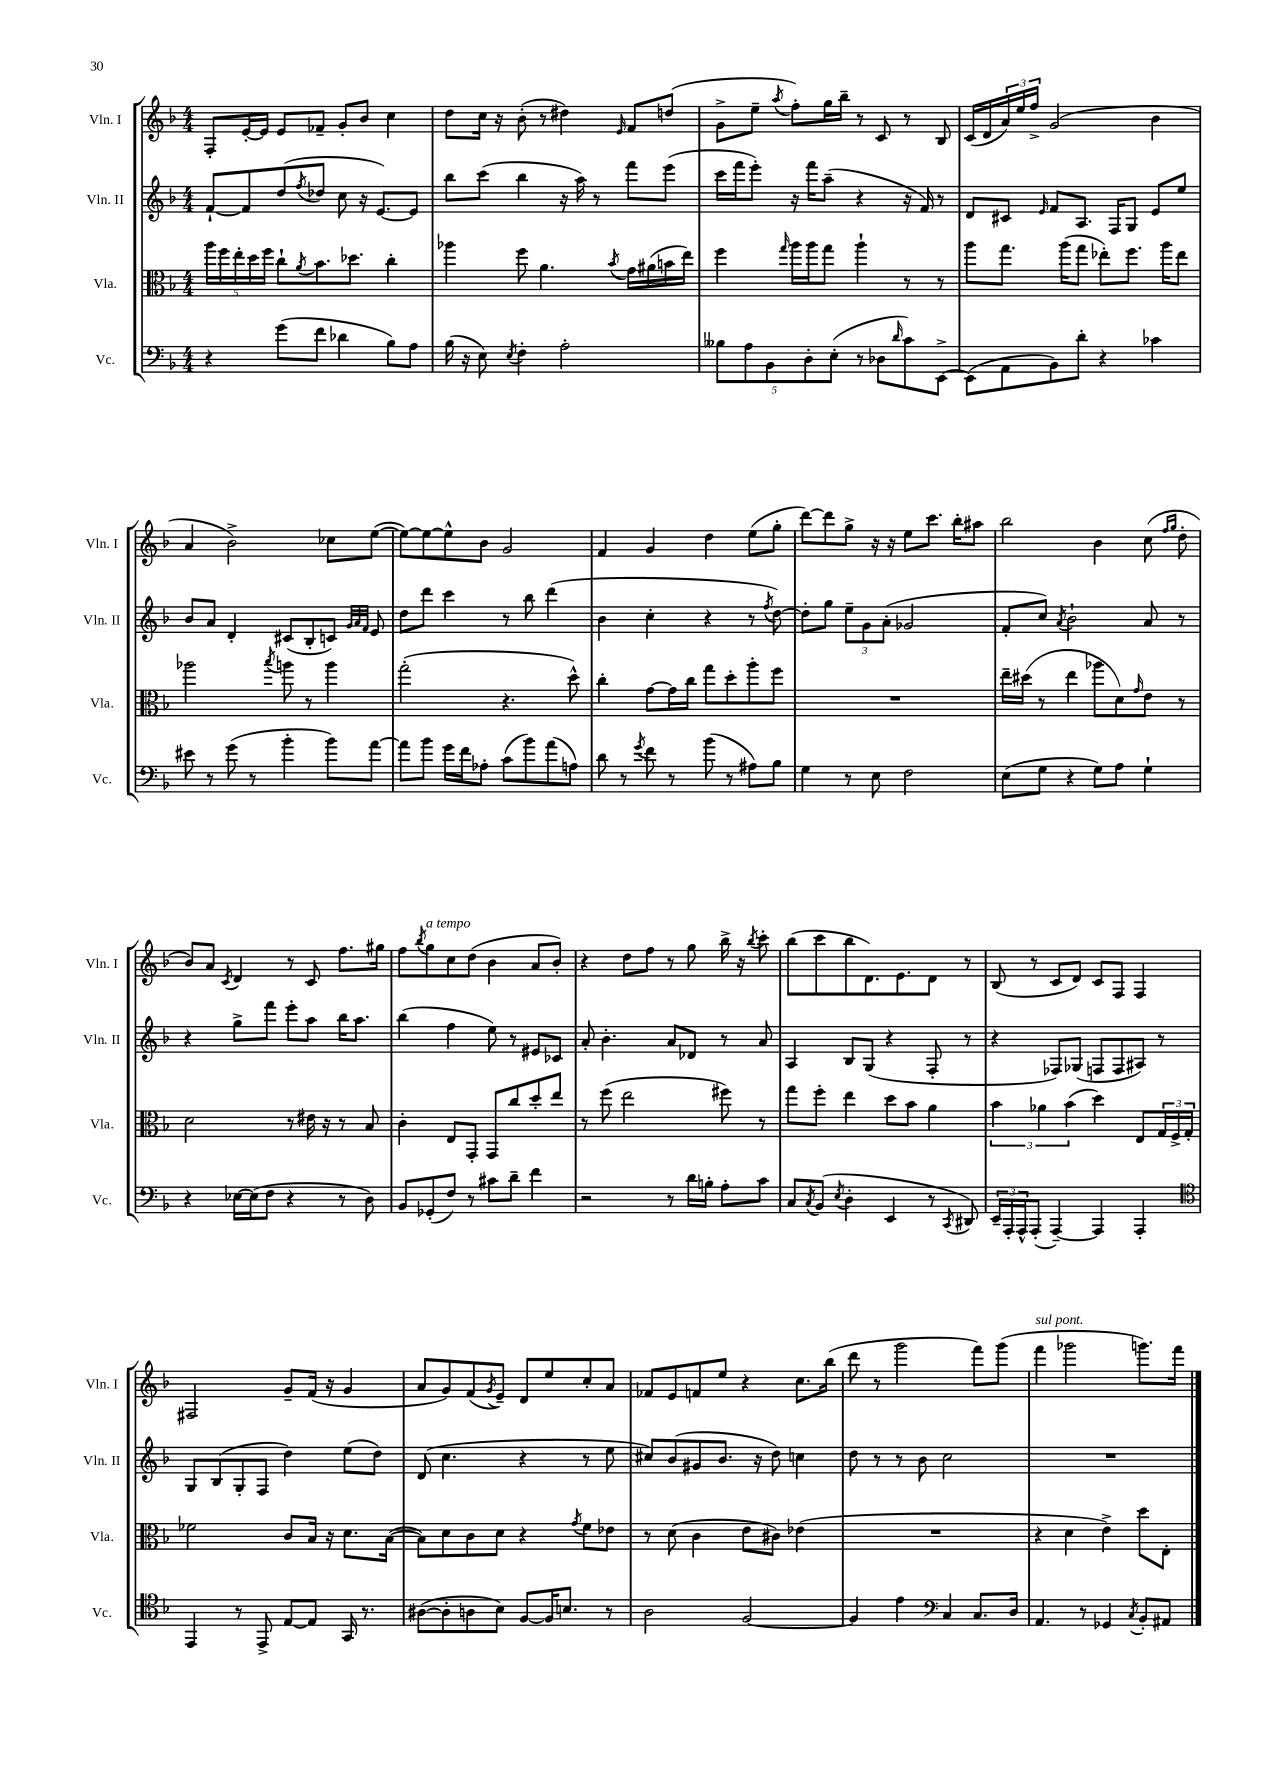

**kern	**kern	**kern	**kern
*staff4	*staff3	*staff2	*staff1
*clefF4	*clefC3	*clefG2	*clefG2
*k[b-]	*k[b-]	*k[b-]	*k[b-]
*M4/4	*M4/4	*M4/4	*M4/4
4r	20aa	[8f`	8F'
.	20ff	.	.
.	20ee'	.	.
.	.	8f]	[16e'
.	20dd	.	.
.	.	.	16e]
.	20ff	.	.
(8g	8cc`	(8dd	8e
.	8qa	8qff	.
8f	8.b-	8dd-	8f-~
4d-	.	8cc	8g'
.	8.dd-	.	.
.	.	16r	8b-
.	.	[8.e)	.
8B-)	4cc'	.	4cc
8A	.	8e]	.
=	=	=	=
(16B-	4aa-	8bb-	8dd
16r	.	.	.
8E)	.	(8ccc	16cc
.	.	.	16r
8qE	.	.	.
4F'	8ff	4bb-	(8b-'
.	4.a	.	8r
2A'	.	16r	4dd#)
.	.	16aa)	.
.	.	8r	.
.	8qb-	.	16qqe
.	16g	8fff	8f
.	(16a#	.	.
.	16b	(8eee	(8dd
.	16ee)	.	.
=	=	=	=
10B--	4ff	16ccc	8g^
.	.	16fff	.
10A	.	.	.
.	.	8eee')	8ee~
10BB-	.	.	.
.	16qqgg	.	8qaa
.	16aa	16r	8ff')
10D'	.	.	.
.	16aa	16fff	.
.	8gg	(8aa~	16gg
(10E'	.	.	.
.	.	.	16bb-~
8r	4aa`	4r	8r
8D-	.	.	8c
16qqd	.	.	.
8c)	8r	16r	8r
.	.	16f)	.
[8EE^	8r	8r	8B-
=	=	=	=
(8EE]	8aa	8d	(16c
.	.	.	16d
8AA	8.gg	8c#	24a)
.	.	.	24ee
.	.	.	24ff^
.	.	16qqe	.
8BB-)	.	8f	(2g
.	(16aa	.	.
8d'	8gg	8.A	.
4r	8ee-')	.	.
.	.	16F	.
.	8.ff	8G	.
4c-	.	8e	4b-
.	16aa	.	.
.	8ee-	8ee	.
=	=	=	=
8e#	2aa-	8b-	4a
8r	.	8a	.
(8g	.	4d'	2b-^)
8r	.	.	.
.	8qbb-	.	.
4b-'	8aa	(8c#	.
.	8r	8B-'	.
8b-)	4aa	8c)	8cc-
.	.	32qqg	.
.	.	32qqa	.
.	.	32qqf	.
[8a	.	8e	([8ee
=	=	=	=
8a]	(2gg'	8dd	8ee_)
8b-	.	8ddd	8ee_
16g	.	4ccc	8ee^^]
16f	.	.	.
8A-'	.	.	8b-
(8c	4.r	8r	2g
8b-)	.	8bb-	.
(8a	.	(4ddd	.
8A)	8dd^^)	.	.
=	=	=	=
8d	4cc'	4b-	4f
8r	.	.	.
8qg	.	.	.
8f	[8g	4cc'	4g
8r	16g]	.	.
.	16cc	.	.
(8b-	8gg	4r	4dd
8r	8dd'	.	.
8A#)	8aa'	8r	(8ee
.	.	8qff	.
8B-	8ff	[8dd)	8gg'
=	=	=	=
4G	1r	8dd']	[8ddd)
.	.	8gg	8ddd]
8r	.	12ee~	8gg^
.	.	12g	.
8E	.	.	16r
.	.	(12a'	.
.	.	.	16r
2F	.	2g-	8ee
.	.	.	8.ccc
.	.	.	16bb-'
.	.	.	8aa#
=	=	=	=
(8E	16ee~	8f'	2bb-
.	(16dd#	.	.
8G	8r	8cc)	.
.	.	8qa	.
4r	4ee	2b-`	.
8G)	8aa-	.	4b-
8A	8d)	.	.
.	16qqg	.	.
4G`	8e	8a	(8cc
.	.	.	16qqff
.	.	.	16qqgg
.	8r	8r	8dd'
=	=	=	=
4r	2d	4r	8b-)
.	.	.	8a
.	.	.	8qc
[16E-	.	8gg^	4d
(16E-]	.	.	.
8F	.	8fff	.
4r	8r	8eee'	8r
.	16e#	8aa	8c
.	16r	.	.
8r	8r	16bb-	8.ff
.	.	8.aa	.
8D)	8B-	.	.
.	.	.	16gg#
=	=	=	=
8BB-	4c'	(4bb-	8ff
.	.	.	8qbb-
(8GG-'	.	.	8gg
8F)	8E	4ff	8cc
8r	8GG'	.	(8dd
8c#	8GG	8ee)	4b-
8d~	8cc	8r	.
4f	8dd'	8e#	8a
.	8ee	8c-	8b-')
=	=	=	=
2r	8r	8a'	4r
.	(8ff	4.b-'	.
.	2ee	.	8dd
.	.	.	8ff
8r	.	8a	8r
16d	.	8d-	8gg
16B'	.	.	.
8A'	8ff#)	8r	16bb-^
.	.	.	16r
.	.	.	8qbb-
8c	8r	8a	8ccc'
=	=	=	=
8C	8gg	4A	(8bb-
8qC	.	.	.
(8BB-	8ff'	.	8ccc
8qE	.	.	.
4D'	4ee	8B-	8bb-
.	.	(8G	8.d)
4EE	8dd	4r	.
.	.	.	8.e
.	8b-	.	.
8r	4a	8F'	8d
8qCC	.	.	.
8DD#)	.	8r	8r
=	=	=	=
24EE~	6b-	4r	(8B-
24AAA'	.	.	.
24AAA^^	.	.	.
(8AAA'	.	.	8r
.	6a-	.	.
[4AAA~)	.	8F-)	8c
.	(6b-	.	.
.	.	(8G-	8d)
4AAA]	4dd)	8F	8c
.	.	8F	8F
4AAA'	8E	8A#)	4F
.	24G	8r	.
.	24F^	.	.
.	24G'	.	.
=	=	=	=
*clefC4	*	*	*
4EE	2f-	8G	2F#
.	.	(8B-	.
8r	.	8G'	.
8EE^	.	8F	.
[8E	8c	4dd)	8g~
8E]	16B-	.	(16f
.	16r	.	16r
16GG	8.d	(8ee	4g
8.r	.	.	.
.	.	8dd)	.
.	([16B-	.	.
=	=	=	=
([8A#	8B-])	(8d	8a
8A#']	8d	4.cc	8g)
8A	8c	.	(8f
.	.	.	8qg
8B-)	8d	.	8e~)
[8F	4r	4r	8d
16F]	.	.	8ee
8.B	.	.	.
.	8qg	.	.
.	8f	8r	8cc'
8r	8e-	8ee	8a
=	=	=	=
2A	8r	8cc#)	8f-
.	(8d	(8b-	8e
.	4c	8g#	8f
.	.	8.b-	8ee
[2F	8e	.	4r
.	.	16r	.
.	8c#)	8dd)	.
.	(4e-	4cc	8.cc
.	.	.	(16bb-
=	=	=	=
4F]	1r	8dd	8ddd
.	.	8r	8r
4e	.	8r	2ggg
.	.	8b-	.
*clefF4	*	*	*
4C	.	2cc	.
8.C	.	.	8fff)
.	.	.	(8ggg
16D	.	.	.
=	=	=	=
4.AA	4r	1r	4fff
.	4d	.	2ggg-
8r	.	.	.
4GG-	4e^)	.	.
8qC	.	.	.
8BB-'	8dd	.	8.ggg)
8AA#	8E'	.	.
.	.	.	16fff
==	==	==	==
*-	*-	*-	*-
